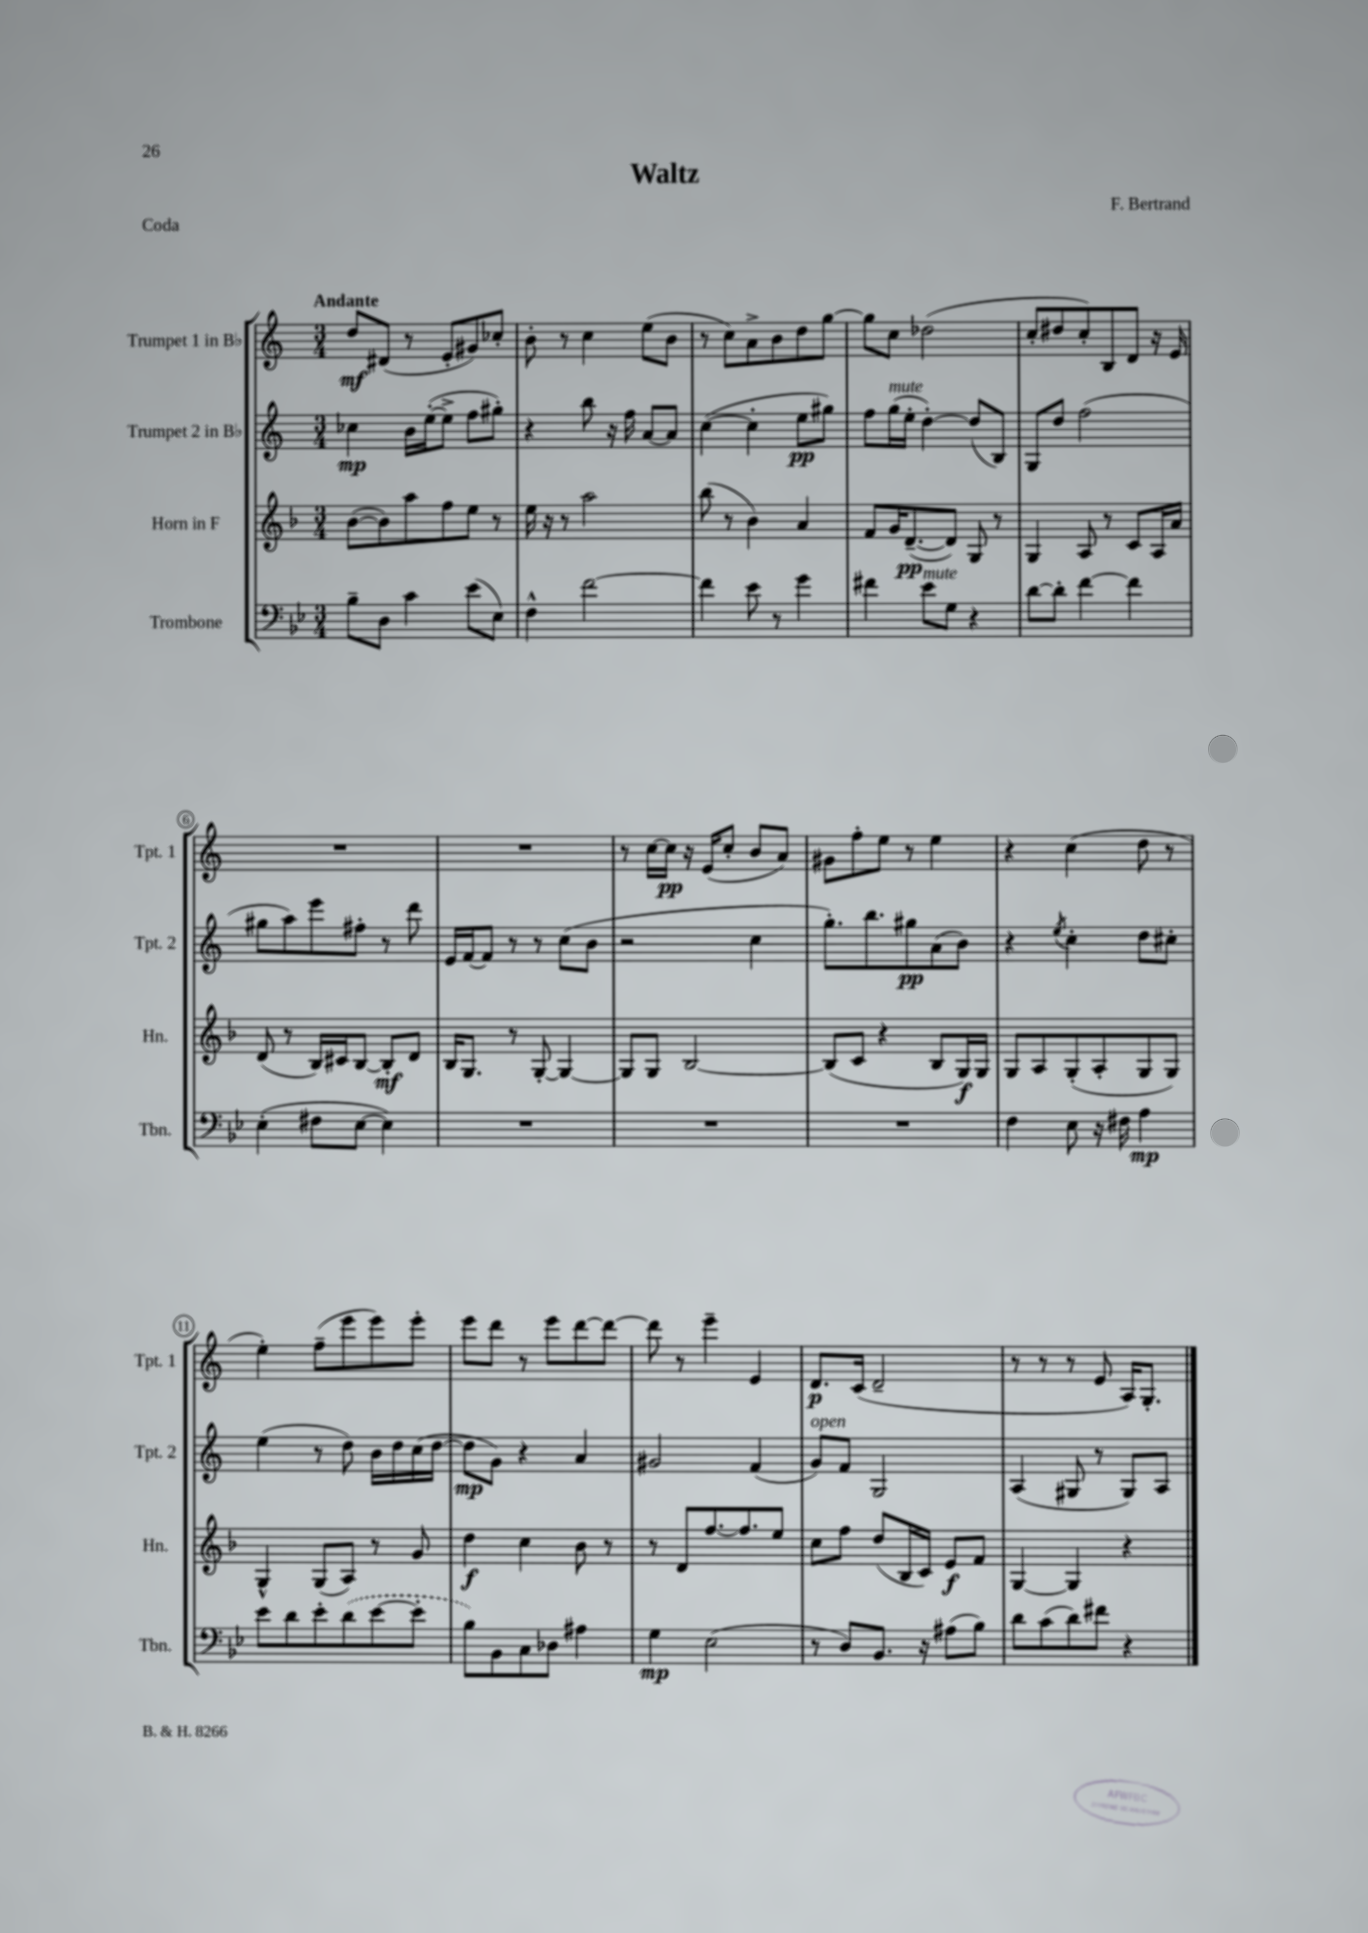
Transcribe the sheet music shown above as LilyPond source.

\header { title = "Waltz" composer = "F. Bertrand" piece = "Coda" }
<<
\new StaffGroup <<
\new Staff = "s0" \with { instrumentName = "Trumpet 1 in Bb" shortInstrumentName = "Tpt. 1" } {
    \clef treble \key c \major \numericTimeSignature \time 3/4 \tempo "Andante"
    d''8\mf dis'8( r8 e'8-. gis'8) ces''8-. |
    b'8-. r8 c''4 e''8( b'8 |
    r8 c''8) a'8-> b'8 d''8 g''8~ |
    g''8 c''8 des''2( |
    c''8-. dis''8 c''8-.) b8 d'8 r16 e'16 |
    R2. |
    R2. |
    r8 c''16~ c''16\pp r16 e'16( c''8-. b'8 a'8) |
    gis'8 f''8-. e''8 r8 e''4 |
    r4 c''4( d''8 r8 |
    e''4-.) f''8--( e'''8 e'''8) e'''8-. |
    e'''8 d'''8 r8 e'''8 d'''8~ d'''8~ |
    d'''8 r8 e'''4-- e'4 |
    d'8.\p c'16( d'2-- |
    r8 r8 r8 e'8 a16) g8.-. \bar "|." |
}
\new Staff = "s1" \with { instrumentName = "Trumpet 2 in Bb" shortInstrumentName = "Tpt. 2" } {
    \clef treble \key c \major \numericTimeSignature \time 3/4
    ces''4\mp b'16 e''16~-.( e''8-> f''8 gis''8-.) |
    r4 b''8 r16 f''16 a'8~ a'8 |
    c''4~( c''4-. e''8\pp gis''8) |
    f''8 g''16^\markup { \italic "mute" }( e''16-. d''4~-.) d''8( b8) |
    g8 d''8 f''2( |
    gis''8 a''8) e'''8 fis''8-. r8 d'''8 |
    e'16 f'16~ f'8 r8 r8 c''8( b'8 |
    r2 c''4 |
    g''8.-.) b''8. gis''8\pp a'8( b'8) |
    r4 \acciaccatura { e''8 } c''4-. d''8 cis''8-. |
    e''4( r8 d''8) b'16 d''16 c''16( d''16~ |
    d''8\mp g'8) r4 a'4 |
    gis'2 f'4( |
    g'8^\markup { \italic "open" }) f'8 g2 |
    a4( gis8 r8 gis8) a8 \bar "|." |
}
\new Staff = "s2" \with { instrumentName = "Horn in F" shortInstrumentName = "Hn." } {
    \clef treble \key f \major \numericTimeSignature \time 3/4
    bes'8~( bes'8) a''8 f''8 e''8 r8 |
    e''16 r16 r8 a''2 |
    bes''8( r8 bes'4) a'4 |
    f'8 g'16 d'8.~--\pp( d'8) g8 r8 |
    g4 a8 r8 c'8 a16 a'16 |
    d'8( r8 bes16) cis'16 bes8~ bes8-.\mf d'8 |
    bes16 g8. r8 g8~-. g4~ |
    g8 g8 bes2~ |
    bes8( c'8 r4 bes8 g16\f) g16 |
    g8 a8 g8-.( a8-. g8 g8) |
    g4-^ g8( a8) r8 g'8 |
    d''4\f c''4 bes'8 r8 |
    r8 d'8 f''8.~ f''8. e''8 |
    c''8 f''8 d''8( bes16 c'16) e'8\f f'8 |
    g4~ g4 r4 \bar "|." |
}
\new Staff = "s3" \with { instrumentName = "Trombone" shortInstrumentName = "Tbn." } {
    \clef bass \key bes \major \numericTimeSignature \time 3/4
    bes8-- d8 c'4 ees'8( ees8) |
    f4-^ f'2~ |
    f'4 ees'8 r8 g'4 |
    fis'4 ees'8^\markup { \italic "mute" } g8 r4 |
    d'8~ d'8-. f'4~ f'4 |
    ees4-.( fis8 ees8~ ees4) |
    R2. |
    R2. |
    R2. |
    f4 ees8 r16 fis16 a4\mp |
    ees'8 d'8 ees'8-. \once \slurDashed d'8( ees'8~ ees'8-. |
    bes8) bes,8 c8 des8 ais4 |
    g4\mp ees2( |
    r8 d8) bes,8. r16 ais8( bes8) |
    d'8 c'8( d'8) fis'8 r4 \bar "|." |
}
>>
>>
\layout { \context { \Score \override BarNumber.stencil = #(make-stencil-circler 0.1 0.3 ly:text-interface::print) } }
